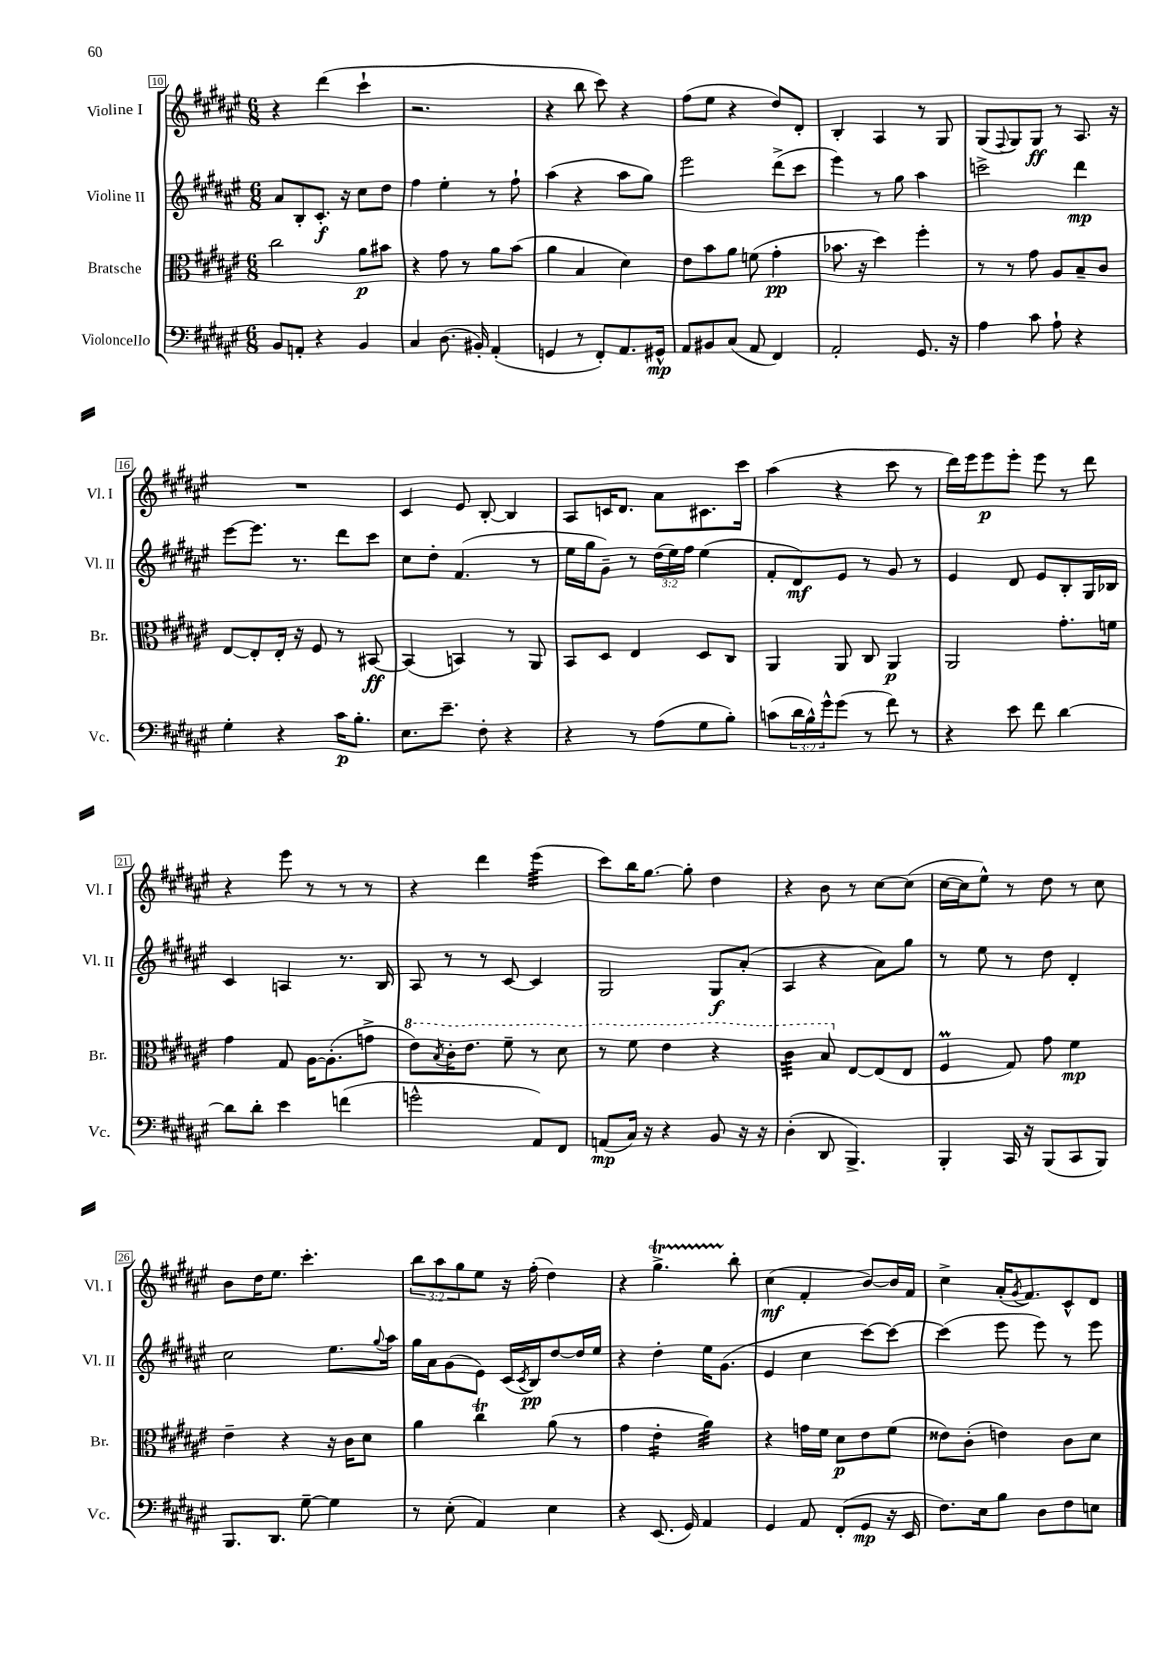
<<
\new StaffGroup <<
\new Staff = "s0" \with { instrumentName = "Violine I" shortInstrumentName = "Vl. I" } {
    \clef treble \key fis \major \numericTimeSignature \time 6/8 \override Staff.TupletNumber.text = #tuplet-number::calc-fraction-text
    r4 dis'''4( cis'''4-! |
    r2. |
    r4 b''8 cis'''8) r4 |
    fis''8( eis''8 r4 dis''8) dis'8-. |
    b4-. ais4 r8 gis8 |
    gis8( \appoggiatura { fis8 } gis8) gis8\ff r8 ais8. r16 |
    R2. |
    cis'4 eis'8 b8~-. b4 |
    ais8 c'16 dis'8. ais'8 cis'8. cis'''16 |
    ais''4( r4 cis'''8 r8 |
    dis'''16) eis'''16 eis'''8\p eis'''8-. eis'''8 r8 dis'''8 |
    r4 eis'''8 r8 r8 r8 |
    r4 dis'''4 eis'''4:32( |
    cis'''8) b''16 gis''8.~ gis''8-. dis''4 |
    r4 b'8 r8 cis''8~ cis''8( |
    cis''16~ cis''16 eis''8-^) r8 dis''8 r8 cis''8 |
    b'8 dis''16 eis''8. cis'''4.-. |
    \tuplet 3/2 { b''8 ais''8 gis''8 } eis''8 r16 fis''16-.( dis''4) |
    r4 gis''4.->\startTrillSpan b''8-.\stopTrillSpan |
    cis''4\mf( fis'4-. b'8~) b'16 fis'16 |
    cis''4-> ais'16-.( \acciaccatura { gis'8 } fis'8.) cis'8-^ dis'8 \bar "|." |
}
\new Staff = "s1" \with { instrumentName = "Violine II" shortInstrumentName = "Vl. II" } {
    \clef treble \key fis \major \numericTimeSignature \time 6/8 \override Staff.TupletNumber.text = #tuplet-number::calc-fraction-text
    ais'8 b8-. cis'8.-.\f r16 cis''8 dis''8 |
    fis''4 eis''4-. r8 fis''8-! |
    ais''4( r4 ais''8 gis''8) |
    eis'''2 dis'''8->( cis'''8 |
    eis'''4) r8 gis''8 ais''4 |
    c'''2-> dis'''4\mp |
    eis'''8~ eis'''8. r8. dis'''8 cis'''8 |
    cis''8 dis''8-. fis'4.( r8 |
    eis''16 gis''16 gis'8--) r8 \tuplet 3/2 { dis''16( eis''16) fis''16 } eis''4( |
    fis'8-. dis'8\mf) eis'8 r8 gis'8 r8 |
    eis'4 dis'8 eis'8 b8-. gis16 bes16 |
    cis'4 a4 r8. b16 |
    ais8 r8 r8 cis'8~ cis'4 |
    gis2 gis8\f ais'8-.( |
    ais4 r4 ais'8) gis''8 |
    r8 eis''8 r8 dis''8 dis'4-. |
    cis''2 eis''8. \appoggiatura { gis''8 } ais''16 |
    gis''16 ais'16 gis'8( eis'8) cis'16( \acciaccatura { cis'8 } b16\pp) dis''8~ dis''16 eis''16 |
    r4 dis''4-. eis''16 gis'8.( |
    eis'4 cis''4 cis'''8~) cis'''8~ |
    cis'''4( eis'''8 eis'''8) r8 eis'''8 \bar "|." |
}
\new Staff = "s2" \with { instrumentName = "Bratsche" shortInstrumentName = "Br." } {
    \clef alto \key fis \major \numericTimeSignature \time 6/8
    cis''2 ais'8\p bis'8 |
    r4 gis'8 r8 ais'8 b'8( |
    ais'4 b4 dis'4) |
    eis'8 b'8 ais'8 f'8( gis'4-.\pp |
    bes'8. r16 dis''4) fis''4-. |
    r8 r8 gis'8 ais8 b8-- cis'8 |
    eis8~ eis8-. eis16-. r16 fis8 r8 bis,8~\ff |
    bis,4( b,4) r8 ais,8 |
    b,8 dis8 eis4 dis8 cis8 |
    ais,4 ais,8 cis8 ais,4\p |
    ais,2 gis'8.-. f'16 |
    gis'4 gis8 ais16~ ais8.-.( g'8-> |
    \ottava #1 eis''8) \acciaccatura { b'8 } cis''16-. eis''8. fis''8-- r8 dis''8 |
    r8 fis''8 eis''4 r4 |
    cis''4:32 b'8 \ottava #0 eis8~ eis8( eis8 |
    fis4\prall gis8) gis'8 fis'4\mp |
    eis'4-- r4 r16 cis'16 dis'8 |
    ais'4 cis''4\trill ais'8( r8 |
    gis'4 eis'4:16-. ais'4:32) |
    r4 g'16 fis'16 dis'8\p eis'8 fis'8( |
    eisis'8) cis'8-.( e'4) cis'8 dis'8 \bar "|." |
}
\new Staff = "s3" \with { instrumentName = "Violoncello" shortInstrumentName = "Vc." } {
    \clef bass \key fis \major \numericTimeSignature \time 6/8 \override Staff.TupletNumber.text = #tuplet-number::calc-fraction-text
    b,8 a,8-. r4 b,4 |
    cis4 dis8.( bis,16-.) ais,4-.( |
    g,4 r8 fis,8-.) ais,8. gis,16-^\mp |
    ais,8 bis,8 cis8( ais,8 fis,4) |
    ais,2-. gis,8. r16 |
    ais4 cis'8 ais8-! r4 |
    gis4-. r4 cis'16\p b8.-. |
    eis8. eis'8.-- fis8-. r4 |
    r4 r8 ais8( gis8 b8-.) |
    c'8( \tuplet 3/2 { dis'16 b16-^) gis'16-^ } gis'8( r8 fis'8) r8 |
    r4 eis'8 fis'8 dis'4~ |
    dis'8 dis'8-. eis'4 f'4( |
    g'2-^ ais,8) fis,8 |
    a,8\mp( cis16) r16 r4 b,8 r16 r16 |
    dis4-.( dis,8 b,,4.->) |
    b,,4-. cis,16 r16 b,,8( cis,8 b,,8) |
    b,,8. dis,8. gis8~-- gis4 |
    r8 eis8-.( ais,4) eis4 |
    r4 eis,8.( gis,16) ais,4 |
    gis,4 ais,8 fis,8-.( gis,8\mp r16 eis,16 |
    fis8.) eis16 b8 dis8 fis8 e8 \bar "|." |
}
>>
>>
\layout { \context { \Score currentBarNumber = #10 \override BarNumber.stencil = #(make-stencil-boxer 0.1 0.3 ly:text-interface::print) } }
